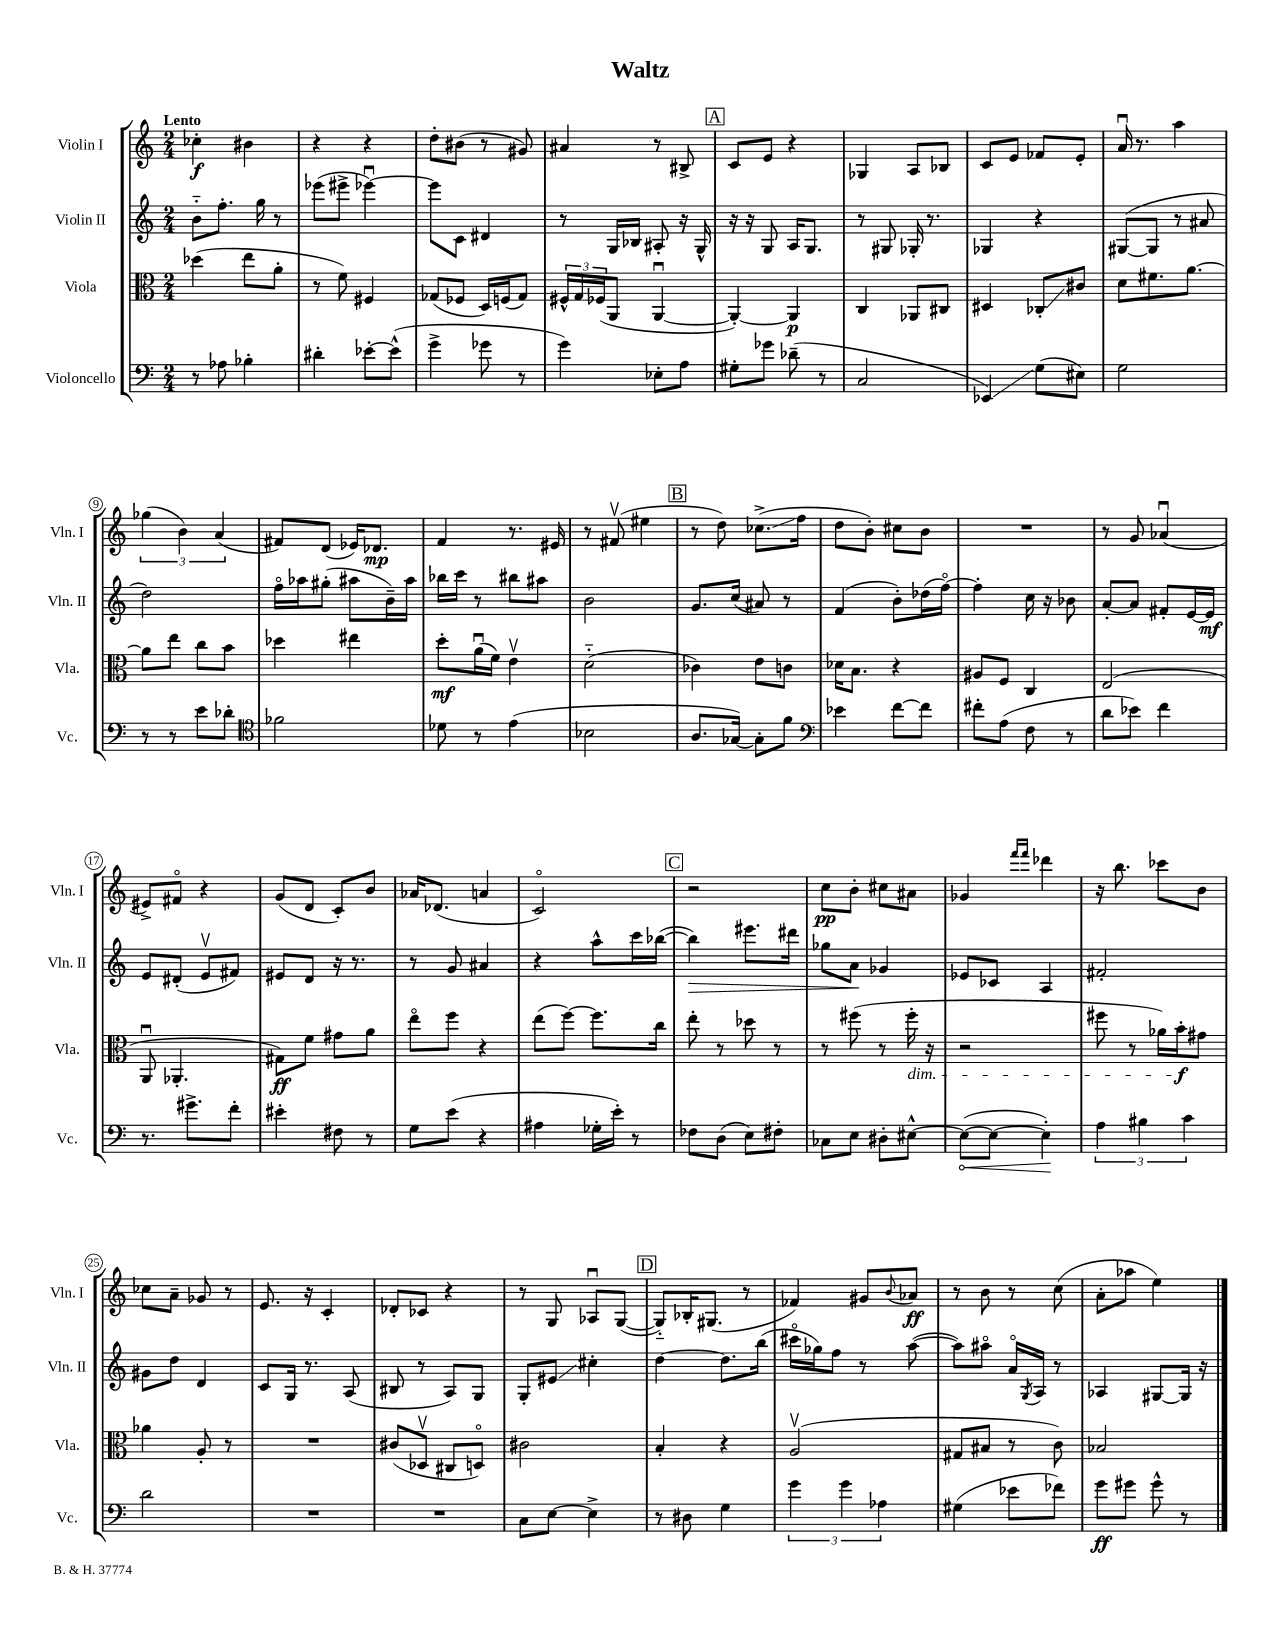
\header { title = "Waltz" }
<<
\new StaffGroup <<
\new Staff = "s0" \with { instrumentName = "Violin I" shortInstrumentName = "Vln. I" } {
    \clef treble \key c \major \numericTimeSignature \time 2/4 \tempo "Lento"
    ces''4-.\f bis'4 |
    r4 r4 |
    d''8-. bis'8( r8 gis'8) |
    ais'4 r8 bis8-> |
    \mark \markup { \box "A" } c'8 e'8 r4 |
    ges4 a8 bes8 |
    c'8 e'8 fes'8 e'8-. |
    a'16\downbow r8. a''4 |
    \tuplet 3/2 { ges''4( b'4) a'4( } |
    fis'8) d'8( ees'16) des'8.\mp |
    f'4 r8. eis'16 |
    r8 fis'8\upbow( eis''4 |
    \mark \markup { \box "B" } r8 d''8) ces''8.->\glissando( f''16 |
    d''8 b'8-.) cis''8 b'8 |
    R2 |
    r8 g'8 aes'4\downbow( |
    eis'8->) fis'8\flageolet r4 |
    g'8( d'8 c'8-.) b'8 |
    aes'16 des'8.( a'4 |
    c'2\flageolet) |
    \mark \markup { \box "C" } r2 |
    c''8\pp b'8-. cis''8 ais'8 |
    ges'4 \grace { f'''16 f'''16 } des'''4 |
    r16 b''8. ces'''8 b'8 |
    ces''8 a'8-- ges'8 r8 |
    e'8. r16 c'4-. |
    des'8-. ces'8 r4 |
    r8 g8 aes8\downbow g8~( |
    \mark \markup { \box "D" } g8-_) bes16-. gis8.( r8 |
    fes'4) gis'8 \appoggiatura { b'8 } aes'8\ff |
    r8 b'8 r8 c''8( |
    a'8-. aes''8 e''4) \bar "|." |
}
\new Staff = "s1" \with { instrumentName = "Violin II" shortInstrumentName = "Vln. II" } {
    \clef treble \key c \major \numericTimeSignature \time 2/4
    b'8-_ f''8.-. g''16 r8 |
    ees'''8( eis'''8-> ees'''4~\downbow) |
    ees'''8 c'8 dis'4 |
    r8 g16 bes16 ais8-. r16 g16-^ |
    \mark \markup { \box "A" } r16 r16 g8 a16 g8. |
    r8 gis8 ges16-. r8. |
    ges4 r4 |
    gis8~( gis8 r8 ais'8 |
    d''2) |
    f''16\flageolet aes''16 gis''8-.( ais''8 b'16--) ais''16 |
    bes''16 c'''16 r8 bis''8 ais''8 |
    b'2 |
    \mark \markup { \box "B" } g'8. c''16( ais'8) r8 |
    f'4( b'8-.) des''16( f''16~\flageolet) |
    f''4-. c''16 r16 bes'8 |
    a'8~-. a'8 fis'8-. e'16~ e'16\mf |
    e'8 dis'8-.( e'8\upbow fis'8) |
    eis'8 d'8 r16 r8. |
    r8 g'8 ais'4 |
    r4 a''8-^ c'''16 bes''16~( |
    \mark \markup { \box "C" } bes''4\>) eis'''8. dis'''16 |
    ges''8 a'8\! ges'4 |
    ees'8 ces'8 a4 |
    fis'2-. |
    gis'8 d''8 d'4 |
    c'8 g16 r8. a8( |
    bis8 r8 a8) g8 |
    g8-. eis'8\glissando cis''4-. |
    \mark \markup { \box "D" } d''4~ d''8. b''16( |
    cis'''16\flageolet ges''16) f''8 r8 a''8~( |
    a''8) ais''8\flageolet a'16\flageolet \acciaccatura { g8 } a16 r8 |
    aes4 gis8~ gis16 r16 \bar "|." |
}
\new Staff = "s2" \with { instrumentName = "Viola" shortInstrumentName = "Vla." } {
    \clef alto \key c \major \numericTimeSignature \time 2/4
    des''4( e''8 a'8-. |
    r8 f'8) fis4 |
    ges8( fes8 d16) f16( ges8) |
    \tuplet 3/2 { fis16-^ g16 fes16( } a,8 a,4~\downbow |
    \mark \markup { \box "A" } a,4~-.) a,4\p |
    c4 aes,8 cis8 |
    dis4 ces8-.\glissando cis'8 |
    d'8 fis'8. a'8.~ |
    a'8 e''8 c''8 b'8 |
    des''4 eis''4 |
    d''8-.\mf a'16\downbow( f'16) e'4\upbow |
    d'2-_( |
    \mark \markup { \box "B" } ces'4) e'8 c'8 |
    des'16 b8. r4 |
    ais8 f8 c4 |
    e2( |
    a,8\downbow aes,4.-. |
    gis8\ff) f'8 gis'8 a'8 |
    e''8\flageolet f''8 r4 |
    e''8( f''8~) f''8. c''16 |
    \mark \markup { \box "C" } e''8-. r8 des''8 r8 |
    r8 fis''8( r8 fis''16-.\dim r16 |
    r2 |
    fis''8 r8 aes'16) b'16-.\f\! gis'8 |
    aes'4 a8-. r8 |
    R2 |
    cis'8( des8\upbow cis8 d8\flageolet) |
    cis'2 |
    \mark \markup { \box "D" } b4-. r4 |
    a2\upbow( |
    gis8 bis8 r8 c'8) |
    bes2 \bar "|." |
}
\new Staff = "s3" \with { instrumentName = "Violoncello" shortInstrumentName = "Vc." } {
    \clef bass \key c \major \numericTimeSignature \time 2/4
    r8 aes8 bes4-. |
    dis'4-. ees'8~-. ees'8-^( |
    g'4-> ges'8 r8 |
    g'4) ees8-. a8 |
    \mark \markup { \box "A" } gis8-. ges'8 des'8--( r8 |
    c2 |
    ees,4\glissando) g8( eis8) |
    g2 |
    r8 r8 e'8 des'8-. |
    \clef tenor fes'2 |
    des'8 r8 e'4( |
    bes2 |
    \mark \markup { \box "B" } a8. ges16~) ges8-. f'8 |
    \clef bass ees'4 f'8~ f'8 |
    fis'8-. a8( f8 r8 |
    d'8 ees'8) f'4 |
    r8. gis'8.-> f'8-. |
    eis'4-. fis8 r8 |
    g8 e'8( r4 |
    ais4 ges16-. e'16-.) r8 |
    \mark \markup { \box "C" } fes8 d8( e8) fis8-. |
    ces8 e8 dis8-. eis8~-^ |
    \once \override Hairpin.circled-tip = ##t eis8~\<( eis8~ eis4-.\!) |
    \tuplet 3/2 { a4 bis4 c'4 } |
    d'2 |
    R2 |
    R2 |
    c8 e8~ e4-> |
    \mark \markup { \box "D" } r8 dis8 g4 |
    \tuplet 3/2 { g'4 g'4 aes4 } |
    gis4( ees'8 fes'8) |
    g'8\ff gis'8 gis'8-^ r8 \bar "|." |
}
>>
>>
\layout { \context { \Score \override BarNumber.stencil = #(make-stencil-circler 0.1 0.3 ly:text-interface::print) } }
